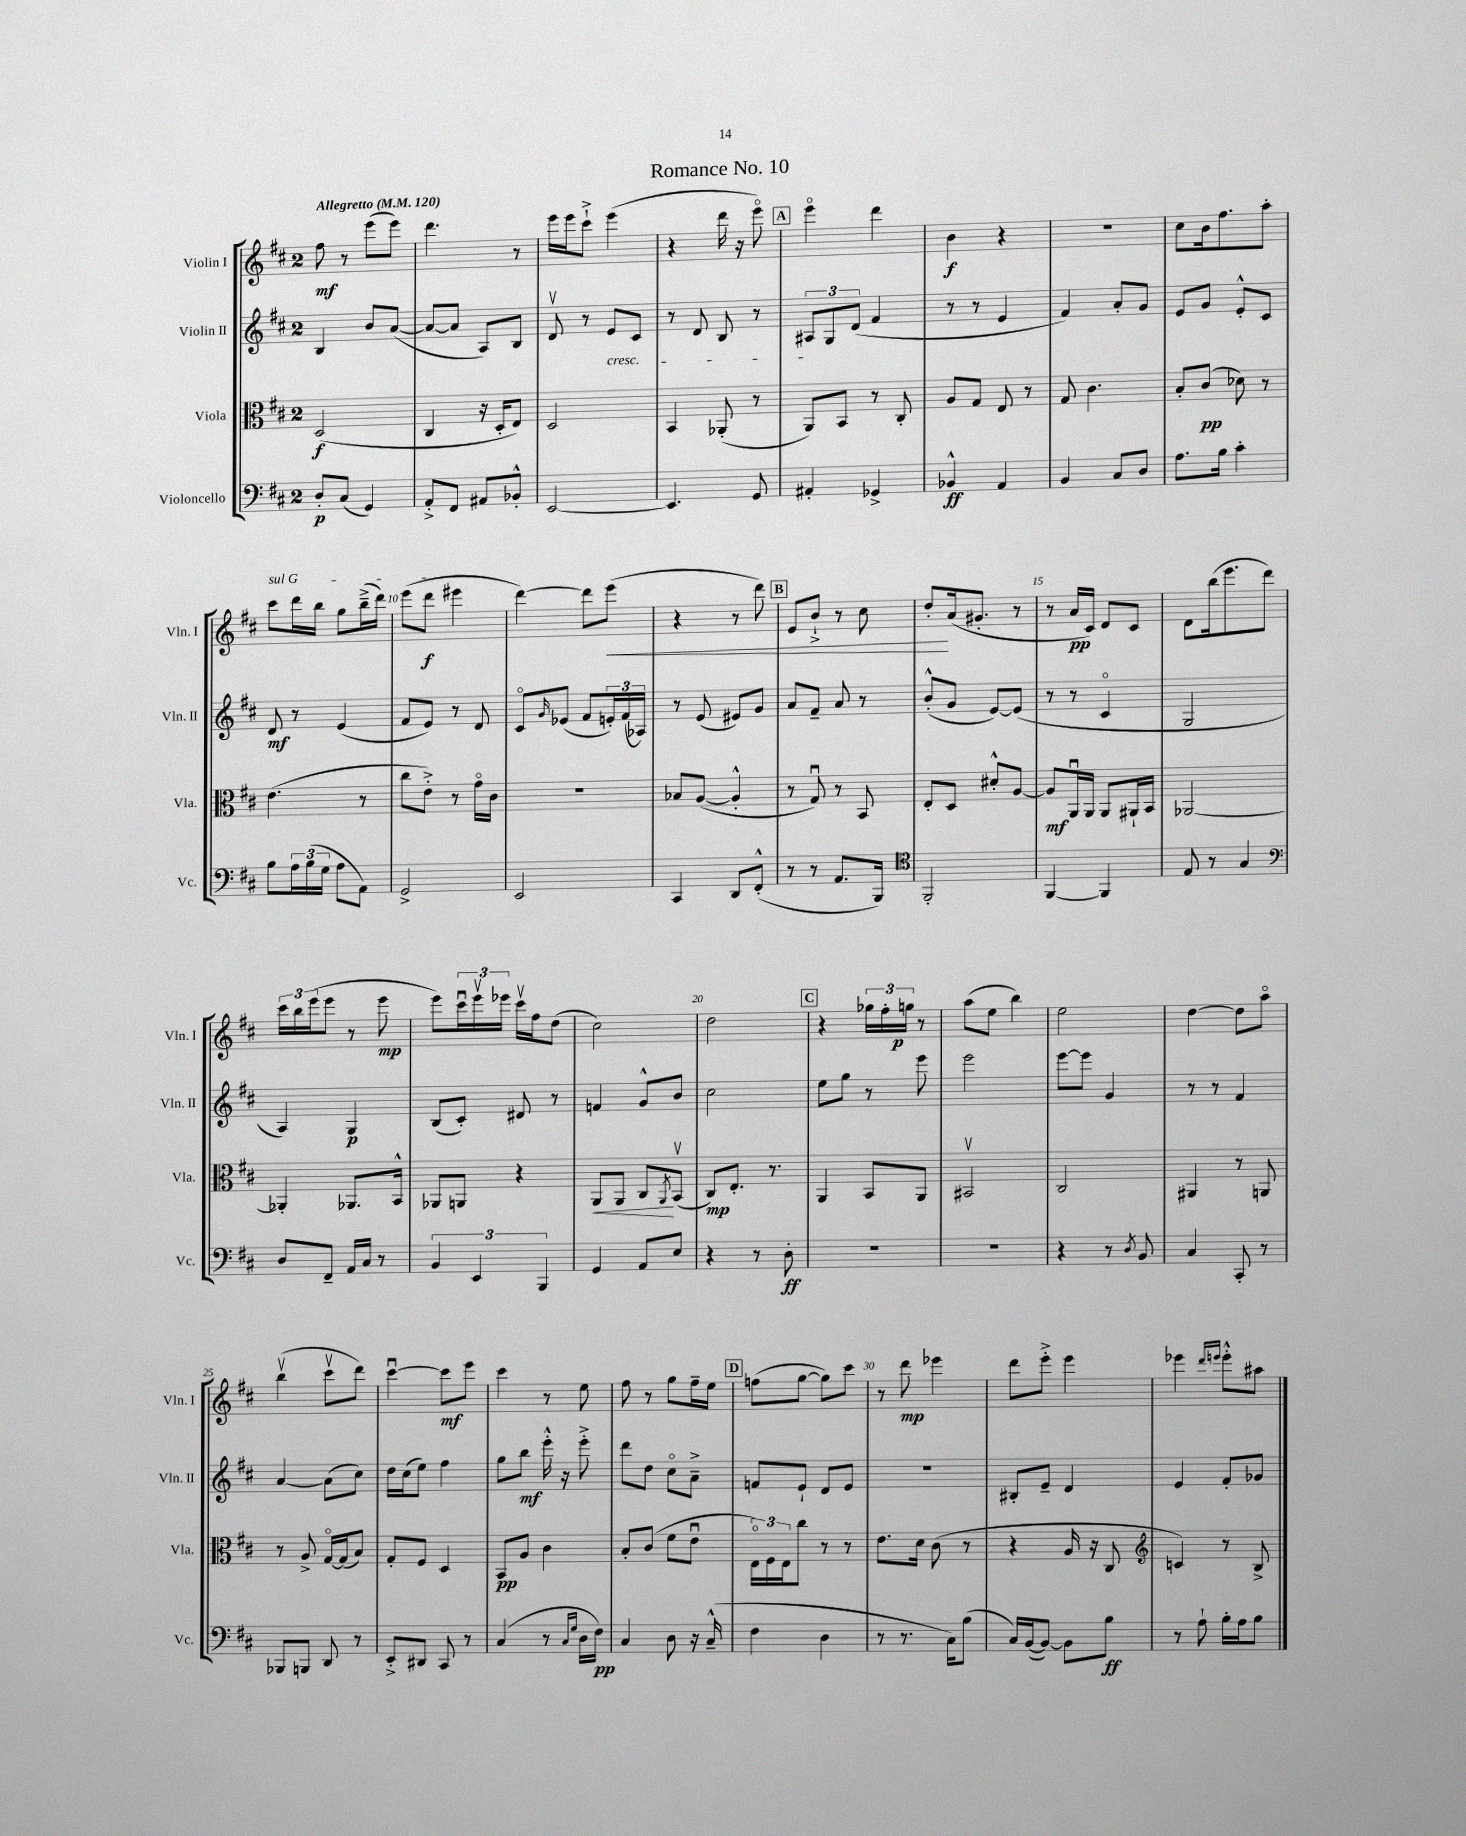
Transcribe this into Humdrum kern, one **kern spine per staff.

**kern	**kern	**kern	**kern
*staff4	*staff3	*staff2	*staff1
*clefF4	*clefC3	*clefG2	*clefG2
*k[f#c#]	*k[f#c#]	*k[f#c#]	*k[f#c#]
*M2/4	*M2/4	*M2/4	*M2/4
*MM120	*MM120	*MM120	*MM120
8D'	(2D	4B	8ff#
(8C#	.	.	8r
4GG)	.	8b	(8eee
.	.	([8a	8eee)
=	=	=	=
8AA'^	4C#	8a_	4.ddd
8FF#	.	8a]	.
8AA#	16r	8A)	.
.	16D'	.	.
8BB-'^^	8E)	8B	8r
=	=	=	=
[2EE	2D	8dv	16eee
.	.	.	16eee
.	.	8r	8ccc#`^
.	.	8e	(4eee
.	.	8c#	.
=	=	=	=
4.EE]	4BB	8r	4r
.	.	8d	.
.	(8AA-'	8B	16ddd
.	.	.	16r
8GG	8r	8r	8eeeo)
=	=	=	=
4AA#'	8AA)	12A#	4eeeo
.	.	12G	.
.	8BB	.	.
.	.	(12d	.
4GG-^	8r	4f#	4ddd
.	8C#'	.	.
=	=	=	=
4BB-^^	8A	8r	4b
.	8G	8r	.
4AA	8E	4e	4r
.	8r	.	.
=	=	=	=
4BB	8G	4f#)	2r
.	4.c#	.	.
8C#	.	8a'	.
8D	.	8g	.
=	=	=	=
8.A	8B'	8e	8cc#
.	(8c#	8g	16b
16B	.	.	8.ff#
4c#'	8d-)	8e'^^	.
.	8r	8c#	8aa'
=	=	=	=
8B	(4.e	8d	8ccc#
24A	.	8r	16ddd
(24B	.	.	.
.	.	.	16bb
24G	.	.	.
8A	.	(4e	8gg
8AA)	8r	.	(16bb~^
.	.	.	16ddd)
=	=	=	=
2GG^	8cc#	8f#	(8eee
.	8e'^)	8e)	8ddd
.	8r	8r	4eee#
.	16go	8d	.
.	16c#	.	.
=	=	=	=
2EE	2r	8c#o	[4ddd)
.	.	16qqg	.
.	.	(8e-	.
.	.	8f#	8ddd]
.	.	24e')	(8eee
.	.	(24f#	.
.	.	24A-)	.
=	=	=	=
4CC#	8B-	8r	4r
.	([8A	(8e	.
8DD	4A'^^]	8e#)	8r
(8FF#'^^	.	8g	8ddd)
=	=	=	=
8r	8r	8a	8e
8r	8Gu)	8f#~	8b`^
8.AA	8r	8a	8r
.	8BB	8r	8cc#
16BBB)	.	.	.
=	=	=	=
*clefC4	*	*	*
2FF#'	8E'	(8b'^^	8dd'
.	8D	8g	(16a
.	.	.	8.g#'
.	8d#'^^	[8e)	.
.	[8A	(8e]	8r
=	=	=	=
[4FF#	8A]	8r	8r
.	16AAu	8r	16a
.	16AA	.	16c#)
4FF#]	8AA	4c#o	8d
.	16AA#`	.	8c#
.	16BB	.	.
=	=	=	=
8E	[2AA-	2G	8d
8r	.	.	(16bb
.	.	.	8.eee
4G	.	.	.
.	.	.	8ddd)
=	=	=	=
*clefF4	*	*	*
8D	4AA-']	4A)	24ccc#
.	.	.	24bb
.	.	.	(24eee
8FF#~	.	.	8eee
16AA	8.AA-	4G	8r
16C#	.	.	.
8r	.	.	8eee
.	16BB^^	.	.
=	=	=	=
6BB	8AA-	(8B	8eee)
.	8AA	8c#')	24ccc#u
6EE	.	.	24eeev
.	.	.	24eee-
.	4r	8d#	16ccc#v
.	.	.	16ff#
6BBB	.	.	.
.	.	8r	(8dd
=	=	=	=
4GG	8AA	4f	2cc#)
.	8AA	.	.
8AA	8C#	8g^^	.
.	8qAA	.	.
8E	(8BBv	8b	.
=	=	=	=
4r	8C#)	2cc#	2dd
.	8.E'	.	.
8r	.	.	.
.	8.r	.	.
8D'	.	.	.
=	=	=	=
2r	4AA	8ee	4r
.	.	8gg	.
.	8BB	8r	24gg-
.	.	.	24ff#'
.	.	.	24gg
.	8AA	8eee	8r
=	=	=	=
2r	2BB#v	2eee	(8aa
.	.	.	8ee
.	.	.	4bb)
=	=	=	=
4r	2C#	[8eee	2ee
.	.	8eee]	.
8r	.	4g	.
8qD	.	.	.
8BB	.	.	.
=	=	=	=
4C#	4AA#	8r	[4dd
.	.	8r	.
8CC#'	8r	4f#	8dd]
8r	8AA	.	8aao
=	=	=	=
8BBB-	8r	[4a	(4bbv
8BBB	8A^	.	.
8DD	[16Go	(8a]	8ccc#v
.	(16G]	.	.
8r	8B)	8cc#)	8ddd)
=	=	=	=
8EE'^	8G'	16dd	[4ccc#u
.	.	(16cc#	.
8DD#	8F#	8ee)	.
8CC#	4D	4ff#	8ccc#]
8r	.	.	8eee
=	=	=	=
(4C#	8BB	8gg	4ccc#
.	8A	8bb	.
8r	4c#	16eee'^^	8r
.	.	16r	.
16qqC#	.	.	.
16qqG	.	.	.
16D	.	8eee'^	8ee
16F#)	.	.	.
=	=	=	=
4C#	8B'	8ddd	8ff#
.	(8c#	8dd	8r
8D	8f#	8cc#o	8gg
16r	8eu	8a~^	16ff#~
(16C#~^^	.	.	16ee
=	=	=	=
4F#	24Eo)	8f	(8ff
.	24F#	.	.
.	24E	.	.
.	8cc#	8e`	[8gg
4D	8r	8d	8gg])
.	8r	8e	8ccc#
=	=	=	=
8r	8.e	2r	8r
8.r	.	.	8ddd
.	16d	.	.
.	(8c#	.	4eee-
16C#)	.	.	.
(8B	8r	.	.
=	=	=	=
16C#)	4r	8B#'	8ddd
([16BB	.	.	.
8BB_)	.	8e~	8eee'^
8BB]	16A	4d	4eee
.	16r	.	.
8B	8C#	.	.
=	=	=	=
*	*clefG2	*	*
8r	4c)	4e	4eee-
8A`	.	.	.
.	.	.	16qqddd
.	.	.	16qqeee
16B'	8r	8f#'	8eee'^^
16A	.	.	.
8B	8B^	8g-	8aa#
==	==	==	==
*-	*-	*-	*-
